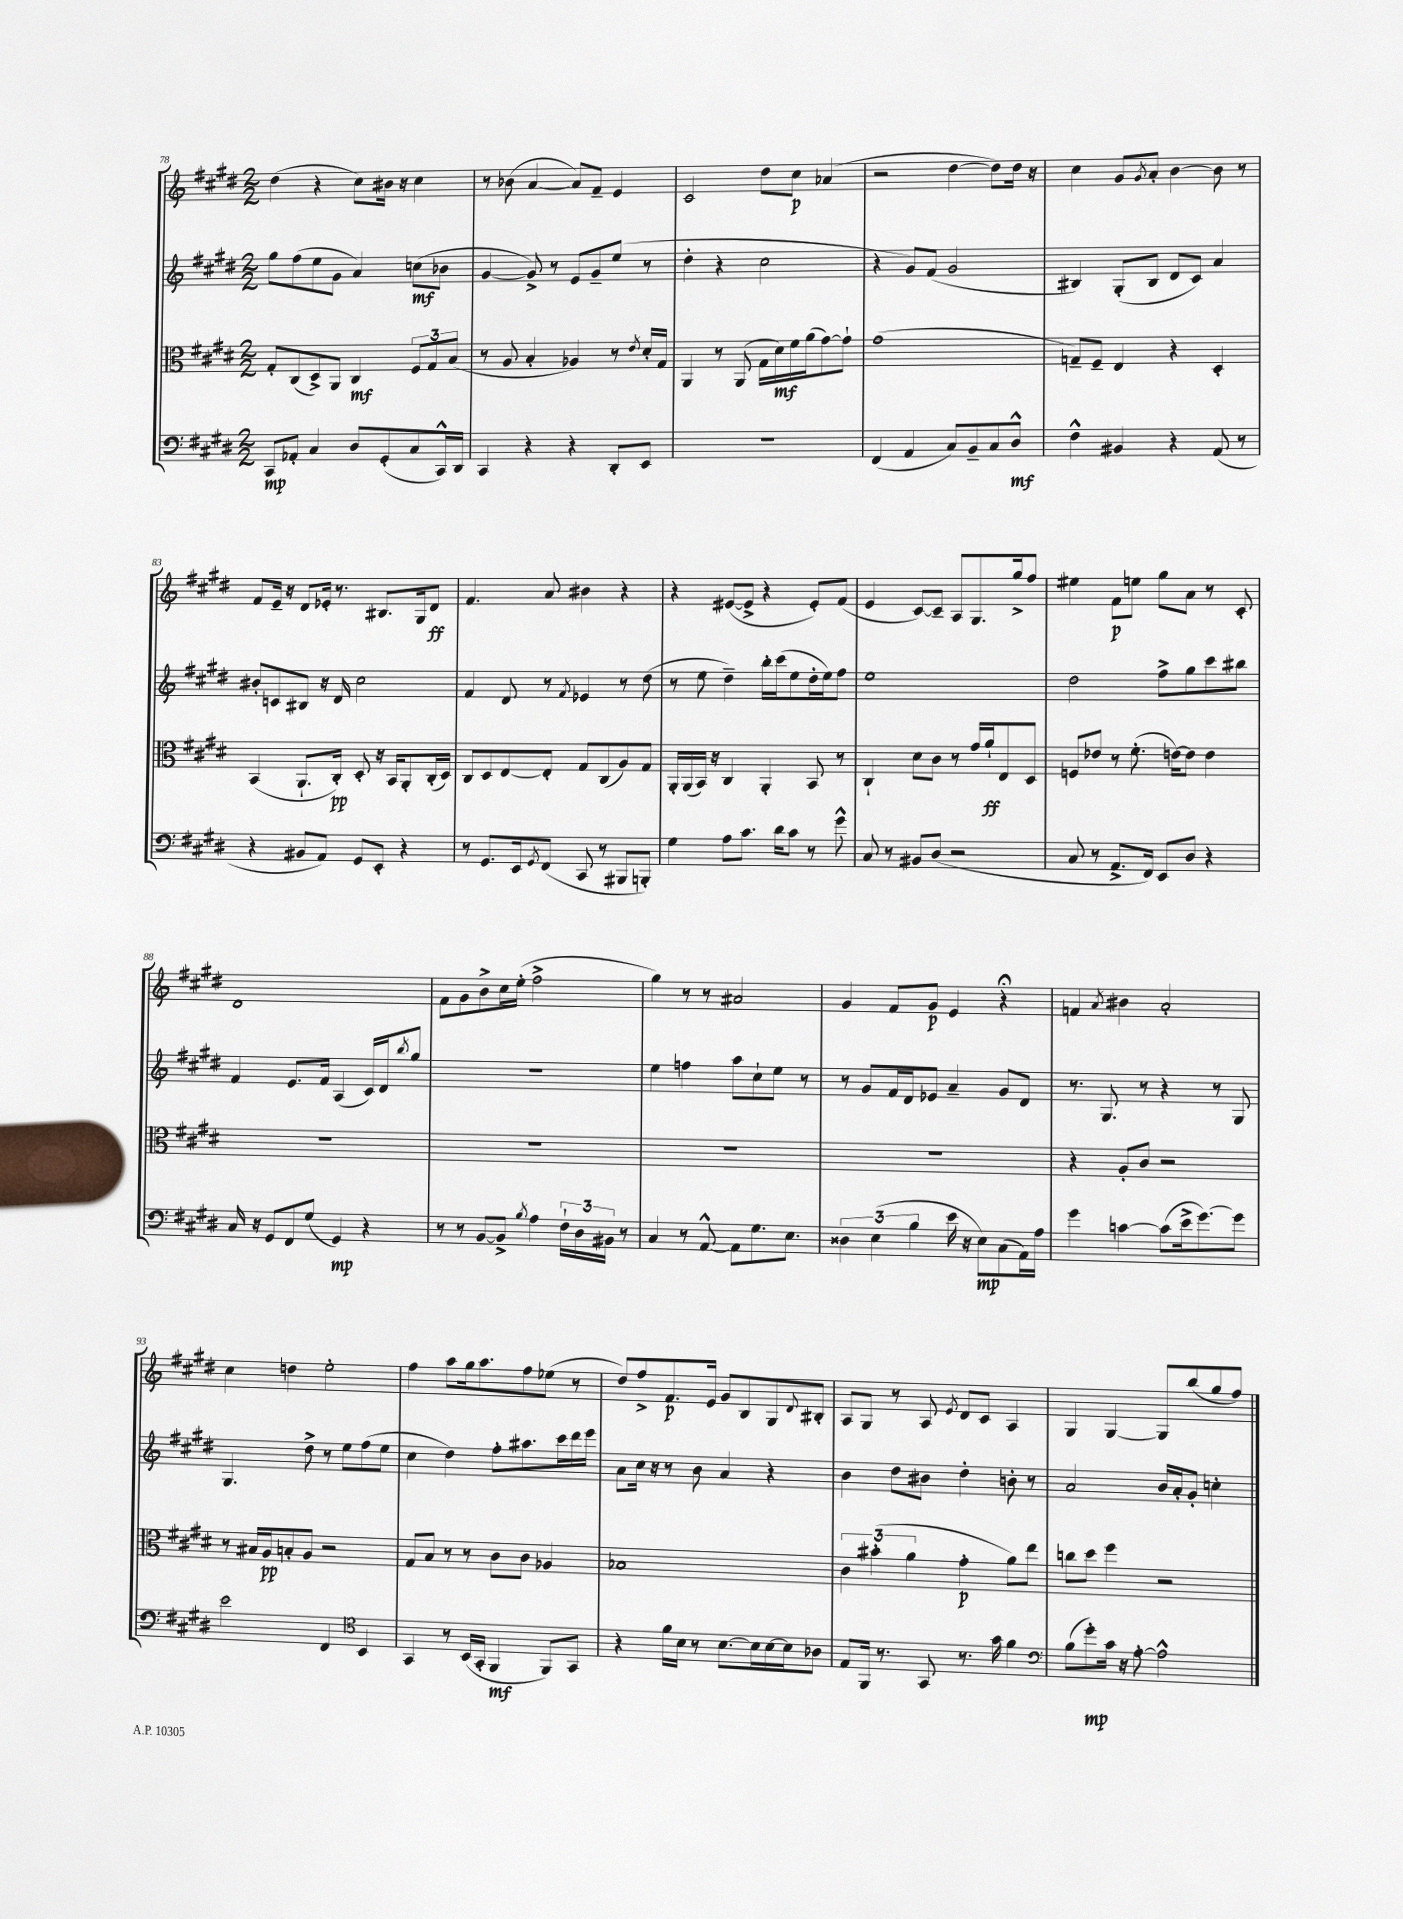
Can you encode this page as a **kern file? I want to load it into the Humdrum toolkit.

**kern	**kern	**kern	**kern
*staff4	*staff3	*staff2	*staff1
*clefF4	*clefC3	*clefG2	*clefG2
*k[f#c#g#d#]	*k[f#c#g#d#]	*k[f#c#g#d#]	*k[f#c#g#d#]
*M2/2	*M2/2	*M2/2	*M2/2
8CC#	8G#'	8gg#	(4dd#
8AA-'	(8C#	(8ff#	.
4C#	8D#^)	8ee	4r
.	8AA	8g#	.
8D#	4C#	4a)	8cc#)
(8GG#'	.	.	16b#
.	.	.	16r
8C#	12F#	(8cc	4cc#
.	12G#	.	.
16CC#^^)	.	8b-	.
.	(12B	.	.
16DD#	.	.	.
=	=	=	=
4CC#	8r	[4g#	8r
.	8A	.	(8b-
4r	4B'	8g#^])	[4a
.	.	8r	.
4r	4A-)	8e	8a])
.	.	8g#~	8f#~
8DD#'	8r	(8ee	4e
.	8qe	.	.
8EE	16d#'	8r	.
.	16G#	.	.
=	=	=	=
1r	4AA	4dd#'	2c#
.	8r	4r	.
.	(8AA	.	.
.	16G#	2cc#	8dd#
.	16d#)	.	.
.	16f#	.	8cc#
.	(16a	.	.
.	[8g#)	.	(4a-
.	8g#`]	.	.
=	=	=	=
(4FF#	(1g#	4r	2r
4AA	.	8g#)	.
.	.	(8f#	.
8C#)	.	2g#	[4dd#
8BB~	.	.	.
8C#	.	.	8dd#])
8D#^^	.	.	16dd#
.	.	.	16r
=	=	=	=
4F#^^	8G~)	4B#)	4cc#
.	8F#~	.	.
4BB#	4E	(8G#'	8g#
.	.	.	8qg#
.	.	8B#	8a'
4r	4r	8d#	[4b
.	.	8c#)	.
(8AA	4D#'	4a	8b]
8r	.	.	8r
=	=	=	=
4r	(4BB	8b#'	8f#
.	.	8c	16e~
.	.	.	16r
8BB#	8.AA`	8B#	8d#
8AA)	.	16r	16e-'
.	16C#')	16d#	8.r
8GG#	8D#'	2cc#	.
8EE'	16r	.	8.B#
.	16BB	.	.
4r	8AA'	.	.
.	.	.	16G#
.	(16C#'	.	8d#
.	16D#)	.	.
=	=	=	=
8r	8C#	4f#	4.f#
8.GG#	8D#	.	.
.	[8E	8d#	.
16EE	.	.	.
8qGG#	.	.	.
(8FF#	8E']	8r	8a
.	.	8qf#	.
8CC#	8G#	4e-	4b#
8r	(8C#	.	.
8BBB#	8A)	8r	4r
8BBB')	8G#	(8dd#	.
=	=	=	=
4G#	16AA'	8r	4r
.	(16AA	.	.
.	16BB)	8ee	.
.	16r	.	.
8A	4C#	4dd#~)	([8e#
8.c#	.	.	8e#^]
.	4AA'	16bb'	4r
16d#	.	(16ccc#	.
8c#	.	8ee	.
8r	8BB	16dd#'	8e#')
.	.	16ee)	.
8g#^^	8r	8ff#	(8f#
=	=	=	=
8C#	4C#`	1ee	4e
8r	.	.	.
8BB#	8d#	.	[8c#)
(8D#	8c#	.	8c#~]
2r	8r	.	8A
.	16g#	.	8.G#
.	16a`	.	.
.	8E	.	.
.	.	.	16gg#^
.	8D#	.	8ff#
=	=	=	=
8C#	8F	2dd#	4ee#
8r	8e-	.	.
8.AA^	8r	.	8f#
.	(8.f#'	.	8ee
16FF#)	.	.	.
8EE	.	8ff#^	8gg#
.	[16e)	.	.
8D#	8e]	8gg#	8a
4r	4e	8ccc#	8r
.	.	8bb#	8c#'
=	=	=	=
16C#	1r	4f#	1d#
16r	.	.	.
8GG#	.	.	.
8FF#	.	8.e	.
(8G#	.	.	.
.	.	16f#	.
4GG#)	.	(4A	.
4r	.	16c#)	.
.	.	16d#	.
.	.	8qbb	.
.	.	8gg#	.
=	=	=	=
8r	1r	1r	8f#
8r	.	.	8g#
[8BB	.	.	8b^
8BB^]	.	.	16cc#
.	.	.	(16ee'
8qB	.	.	.
4A	.	.	2ff#^
24F#`	.	.	.
24D#	.	.	.
24BB#	.	.	.
8r	.	.	.
=	=	=	=
4C#	1r	4ee	4gg#)
8r	.	4ff	8r
[8AA^^	.	.	8r
8AA]	.	8aa	2a#
8.G#	.	8cc#`	.
.	.	8ee	.
8.E	.	.	.
.	.	8r	.
=	=	=	=
6D##	1r	8r	4g#
.	.	8g#	.
(6E	.	.	.
.	.	16f#	8f#
.	.	16d#	.
6B	.	.	.
.	.	8e-	8g#
16e	.	4a~	4e
16r	.	.	.
8E)	.	.	.
(8C#	.	8g#	4r;
16AA)	.	8d#	.
16A	.	.	.
=	=	=	=
4g#	4r	8.r	4f
.	.	8.G#	.
.	.	.	8qa
[4c	8A'	.	4b#
.	8c#	8r	.
(8c]	2r	4r	2a'
16e^	.	.	.
[8.g#)	.	.	.
.	.	8r	.
8g#]	.	8G#	.
=	=	=	=
2e	8r	4.G#	4cc#
.	16B#	.	.
.	16A	.	.
.	8B'	.	4dd
.	8A	8dd#^	.
4FF#	2r	8r	2ee'
.	.	8ee	.
*clefC4	*	*	*
4BB	.	(8ff#	.
.	.	8ee	.
=	=	=	=
4GG#	8G#	4cc#	4ff#
.	8B	.	.
8r	8r	4dd#)	8aa
(16BB	8r	.	16gg#
16GG#'	.	.	8.aa
4FF#	8c#	8ff#'	.
.	8c#	8.aa#	8ff#
8FF#)	4A-	.	(8ee-
.	.	16ccc#	.
8GG#	.	16ddd#	8r
.	.	16eee	.
=	=	=	=
4r	1B-	8a	8dd#)
.	.	16cc#	8ff#^
.	.	16r	.
16f#	.	8r	8.f#
16B	.	.	.
8r	.	8b	.
.	.	.	16e
[8.B	.	4a	8g#
.	.	.	8B
16B]	.	.	.
[16B	.	4r	8G#
16B]	.	.	.
.	.	.	8qqd#
8A-	.	.	8B#'
=	=	=	=
8E	6c#	4b	8A
16FF#	.	.	8G#
.	(6b#'	.	.
8.r	.	.	.
.	.	8dd#	8r
.	6a	.	.
8GG#	.	8b#	8A
.	.	.	8qe
8.r	4g#'	4dd#'	8d#
.	.	.	8c#
16g#	.	.	.
4f#	8a)	8b'	4A
.	8ee	8r	.
=	=	=	=
*clefF4	*	*	*
(8B	8cc	2a	4G#
8g#')	8dd#	.	.
16c#	4ff#	.	[4G#
16r	.	.	.
[8A'	.	.	.
2A^^]	2r	16b	8G#]
.	.	16a'	.
.	.	8g#'	(8bb
.	.	4cc'	8gg#
.	.	.	8ff#)
==	==	==	==
*-	*-	*-	*-
